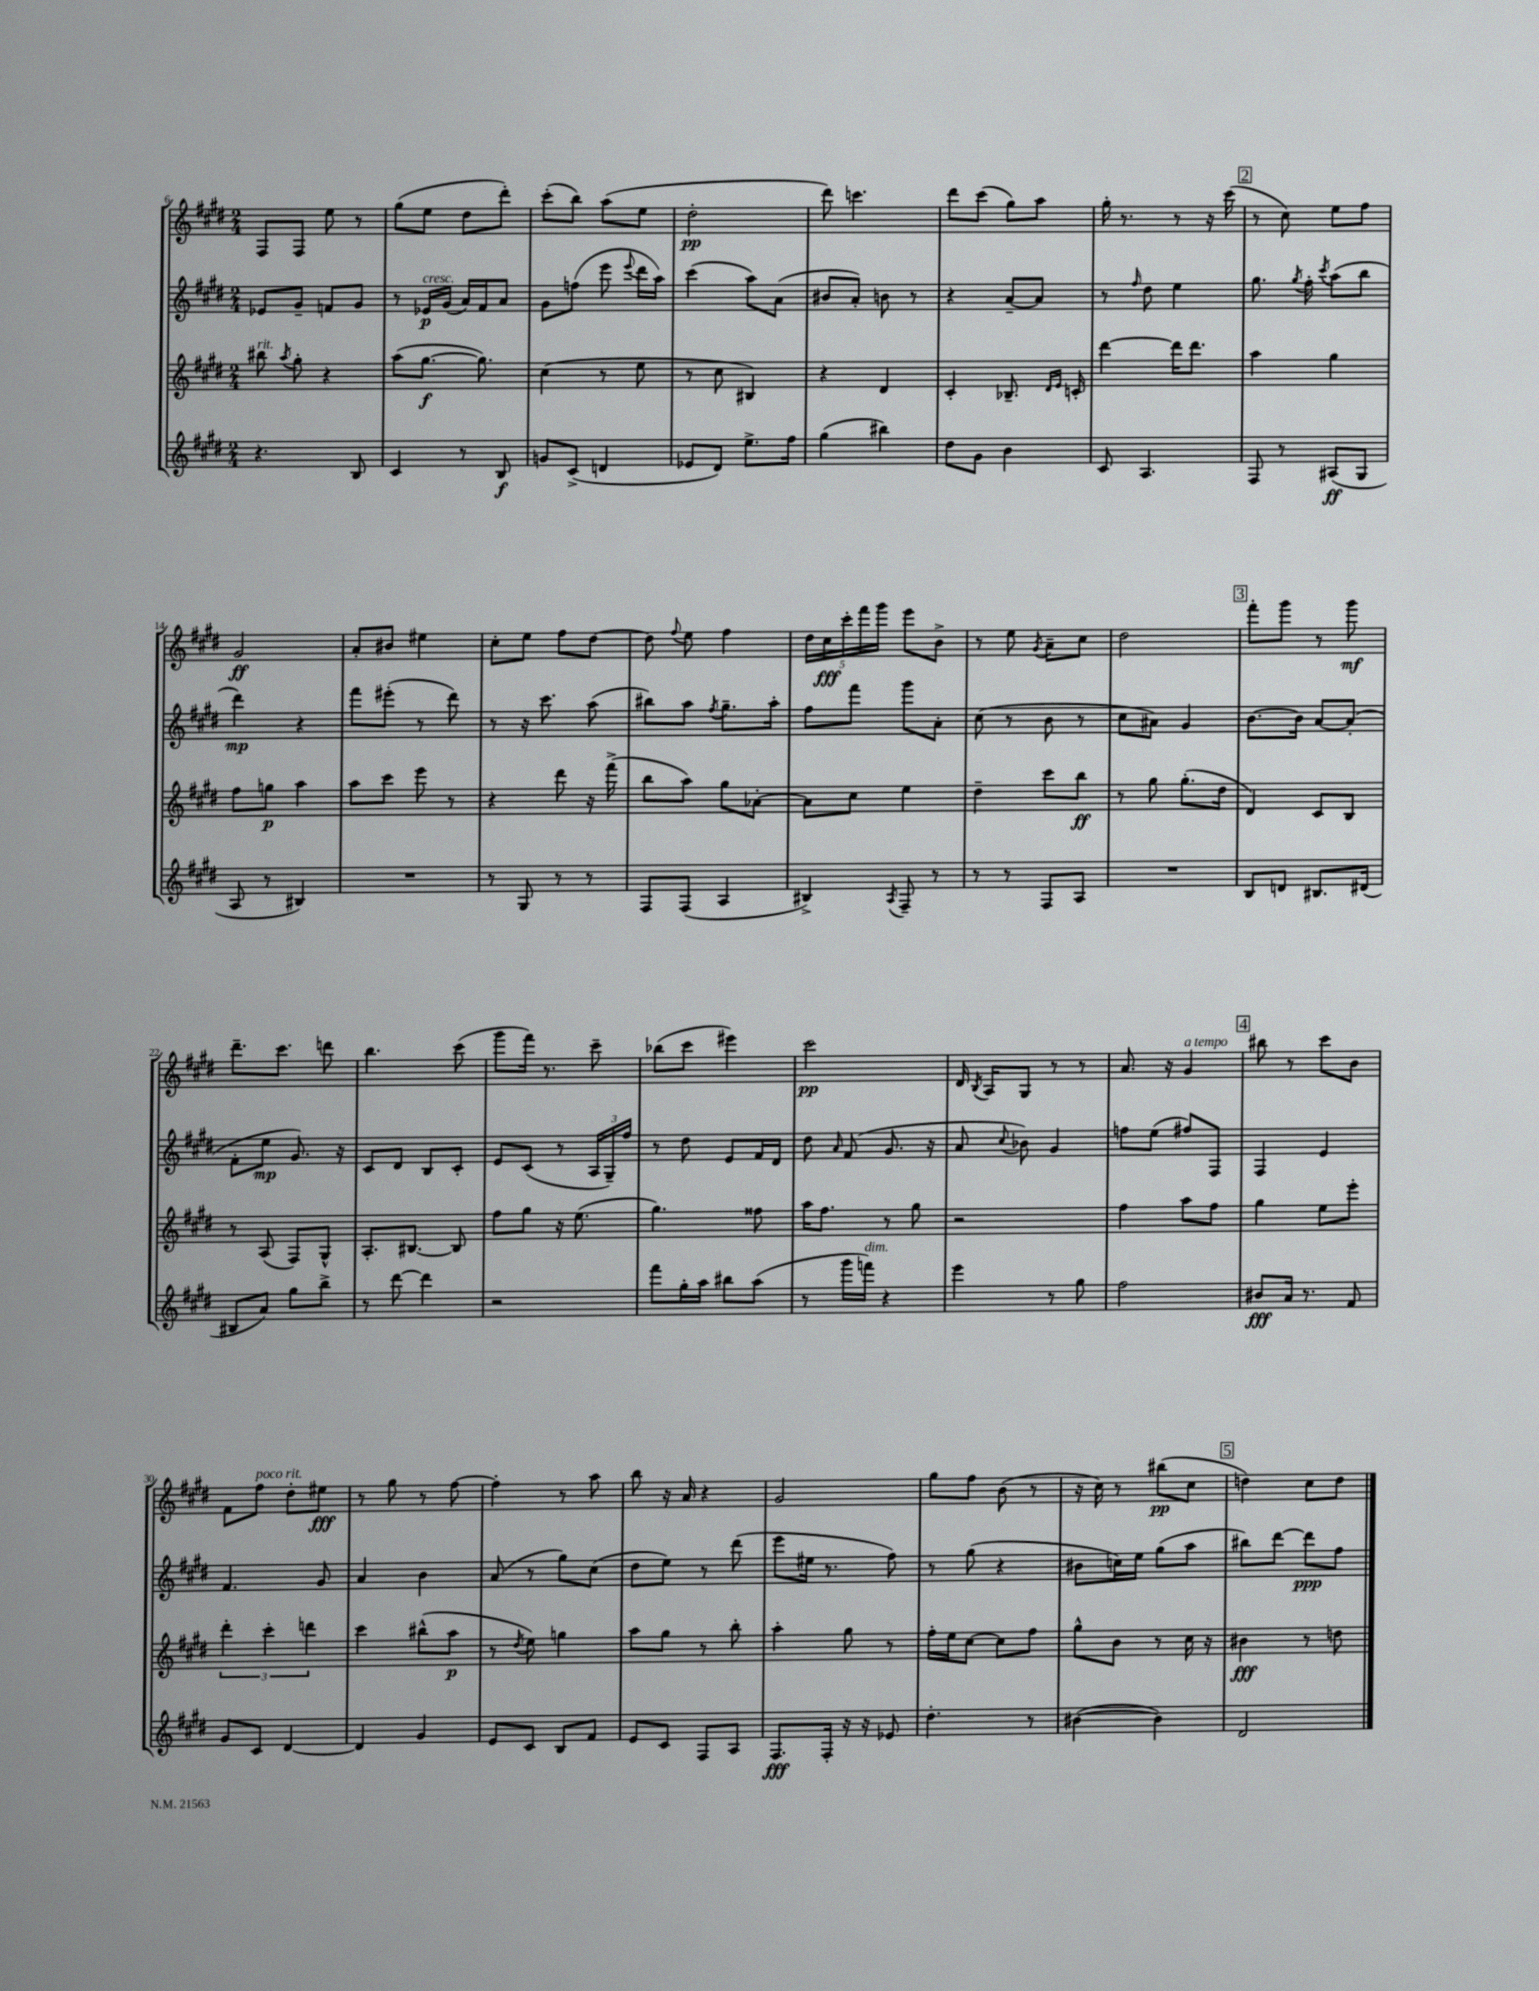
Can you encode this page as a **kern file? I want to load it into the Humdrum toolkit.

**kern	**kern	**kern	**kern
*staff4	*staff3	*staff2	*staff1
*clefG2	*clefG2	*clefG2	*clefG2
*k[f#c#g#d#]	*k[f#c#g#d#]	*k[f#c#g#d#]	*k[f#c#g#d#]
*M2/4	*M2/4	*M2/4	*M2/4
4.r	8bb#\	8e-/L	8F#/L
.	8qaa/	.	.
.	8gg#'\	8g#~/J	8F#/J
.	4r	8f/L	8ee\
8B/	.	8g#/J	8r
=	=	=	=
4c#/	(8aa\L	8r	(8gg#\L
.	[8.gg#\J	16e-/LL	8ee\J
.	.	(16g#/JJ	.
8r	.	16a/LL)	8dd#\L
.	8.gg#\])	16f#/J	.
8B/	.	8a/J	8ddd#'\J)
=	=	=	=
8g/L	(4cc#\	8g#\L	(8ccc#'\L
(8c#^/J	.	(8ff\J	8bb\J)
4d/	8r	8eee\	(8aa\L
.	.	8qqeee/	.
.	8ee\	16ddd#\LL	8ee\J
.	.	16aa\JJ)	.
=	=	=	=
8e-/L	8r	(4ccc#\	2dd#'\
8d#/J)	8cc#\	.	.
8.ee^\L	4B#/)	8aa\L)	.
.	.	(8a\J	.
16ff#\Jk	.	.	.
=	=	=	=
(4gg#\	4r	8b#/L	8ddd#\)
.	.	8a'/J)	4.ccc\
4bb#\)	4d#/	8b\	.
.	.	8r	.
=	=	=	=
8dd#\L	4c#'/	4r	8ddd#\L
8g#\J	.	.	(8ccc#\J
4b\	8.B-~/	[8a~/L	8gg#\L)
.	.	8a/]J	8aa\J
.	16qqd#/LL	.	.
.	16qqe/JJ	.	.
.	16c'/	.	.
=	=	=	=
8c#/	[4ddd#\	8r	16gg#'\
.	.	.	8.r
.	.	16qqff#/	.
4.A/	.	8dd#\	.
.	16ddd#\]LK	4ee\	8r
.	8.ddd#\J	.	.
.	.	.	16r
.	.	.	(16ccc#\
=	=	=	=
8F#/	4aa\	8.gg#\	8r
8r	.	.	8cc#\)
.	.	8qgg#/	.
.	.	16ff#'\	.
.	.	8qccc#/	.
(8A#/L	4gg#\	(8aa\L	8ee\L
8G#/J	.	8bb\J	8ff#\J
=	=	=	=
8A/	8ff#\L	4ddd#\)	2g#/
8r	8gg\J	.	.
4B#/)	4aa\	4r	.
=	=	=	=
2r	8aa\L	8fff#\L	8a'/L
.	8ccc#\J	(8eee#'\J	8b#/J
.	8eee\	8r	4ee#\
.	8r	8ddd#\)	.
=	=	=	=
8r	4r	8r	8cc#'\L
8G#/	.	16r	8ee\J
.	.	8.ccc#\	.
8r	8ddd#\	.	8ff#\L
8r	16r	(8aa\	[8dd#\J
.	(16fff#^\	.	.
=	=	=	=
8F#/L	8bb\L	8bb#\L)	8dd#\]
.	.	.	8qqff#/
(8F#/J	8aa\J)	8aa\J	8ee\
.	.	8qff#/	.
4A/	8gg#\L	8.gg#~\L	4ff#\
.	[8a-'\J	.	.
.	.	16aa'\Jk	.
=	=	=	=
4B#^/)	8a-\]L	8ff#\L	20dd#\LL
.	.	.	20cc#\
.	.	.	20ccc#'\
.	8cc#\J	8fff#\J	.
.	.	.	20fff#\
.	.	.	20ggg#\JJ
8qA/	.	.	.
8F#~/	4ee\	8ggg#\L	8eee\L
8r	.	8a'\J	8b^\J
=	=	=	=
8r	4dd#~\	(8cc#\	8r
8r	.	8r	8ee\
.	.	.	8qg#/
8F#/L	8ccc#\L	8b\	8a~\L
8A/J	8bb\J	8r	8cc#\J
=	=	=	=
2r	8r	8cc#\L	2dd#\
.	8gg#\	8a#\J)	.
.	(8.gg#'\L	4g#/	.
.	16dd#\Jk	.	.
=	=	=	=
8B/L	4d#/)	[8.b\L	8fff#'\L
8d/J	.	.	8ggg#\J
.	.	16b\]Jk	.
8.B#/L	8c#/L	[8a/L	8r
.	8B/J	(8a'/]J	8ggg#\
(16d#/Jk	.	.	.
=	=	=	=
8B#/L	8r	8f#'\L	8.ddd#~\L
8a/J)	(8A/	8ee\J	.
.	.	.	8.ccc#\J
8gg#\L	8F#/L)	8.g#/)	.
8bb^\J	8G#^^/J	.	8ddd\
.	.	16r	.
=	=	=	=
8r	8.A'/L	8c#/L	4.bb\
[8ddd#\	.	8d#/J	.
.	[8.B#/J	.	.
4ddd#\]	.	8B/L	.
.	8B#/]	8c#'/J	(8ccc#\
=	=	=	=
2r	8ff#\L	8e/L	8ggg#\L
.	8gg#\J	(8c#/J	16fff#\Jk)
.	.	.	8.r
.	16r	8r	.
.	(8.ee\	.	.
.	.	24A/LL	8ccc#~\
.	.	24G#~/)	.
.	.	24ff#/JJ	.
=	=	=	=
8fff#\L	4.gg#\)	8r	(8bb-\L
16gg#'\L	.	8dd#\	8ccc#\J
16aa\JJ	.	.	.
8bb#\L	.	8e/L	4eee#\)
(8aa\J	8ff##\	16f#/L	.
.	.	16d#/JJ	.
=	=	=	=
8r	16aa\LK	8dd#\	2ccc#\
.	8.ff#\J	.	.
.	.	16qqa/	.
16ggg#\LL	.	(8f#/	.
16fff\JJ)	.	.	.
4r	8r	8.g#/	.
.	8gg#\	.	.
.	.	16r	.
=	=	=	=
4eee\	2r	8a/	16d#/
.	.	.	8qB/
.	.	.	16A/LK
.	.	8qqcc#/	.
.	.	8b-\)	8G#/J
8r	.	4g#/	8r
8gg#\	.	.	8r
=	=	=	=
2ff#\	4ff#\	8ff\L	8.a/
.	.	(8ee\J	.
.	.	.	16r
.	8aa\L	8ff#/L)	4g#/
.	8ff#\J	8F#/J	.
=	=	=	=
8b#/L	4gg#\	4F#/	8bb#\
16a/Jk	.	.	8r
8.r	.	.	.
.	8ee\L	4e/	8ccc#\L
8f#/	8eee'\J	.	8b\J
=	=	=	=
8g#/L	6ddd#'\	4.f#/	8f#\L
8c#/J	.	.	8ff#\J
.	6ccc#'\	.	.
[4d#/	.	.	8dd#'\L
.	6ddd\	.	.
.	.	8g#/	8ee#\J
=	=	=	=
4d#/]	4ccc#\	4a/	8r
.	.	.	8gg#\
4g#/	(8bb#^^\L	4b\	8r
.	8aa\J	.	[8ff#\
=	=	=	=
8e/L	8r	(8a/	4ff#'\]
.	8qdd#/	.	.
8c#/J	8ee\)	8r	.
8B/L	4gg\	8gg#\L)	8r
8f#/J	.	(8cc#\J	8aa\
=	=	=	=
8e/L	8aa\L	8dd#\L	8bb\
8c#/J	8gg#\J	8ee\J)	16r
.	.	.	16a/
8F#/L	8r	8r	4r
8A/J	8bb'\	(8ddd#\	.
=	=	=	=
8.F#/L	4aa'\	8eee\L	2g#/
.	.	16ee#\Jk	.
16F#'/Jk	.	8.r	.
16r	8gg#\	.	.
16r	.	.	.
8e-/	8r	8ff#\)	.
=	=	=	=
4.dd#'\	16ff#'\LL	8r	8gg#\L
.	16ee\J	.	.
.	[8cc#\J	(8gg#\	8ff#\J
.	8cc#\]L	4r	(8b\
8r	8ff#\J	.	8r
=	=	=	=
([4b#\	8gg#^^\L	8b#\L	16r
.	.	.	16cc#\)
.	8b\J	16cc\L)	8r
.	.	16ee\JJ	.
4b#\])	8r	(8gg#\L	(8bb#\L
.	16cc#\	8aa\J	8cc#\J
.	16r	.	.
=	=	=	=
2d#/	4b#\	8bb#\L)	4dd\)
.	.	[8ddd#\J	.
.	8r	8ddd#\]L	8cc#\L
.	8dd\	8ff#\J	8dd\J
==	==	==	==
*-	*-	*-	*-
